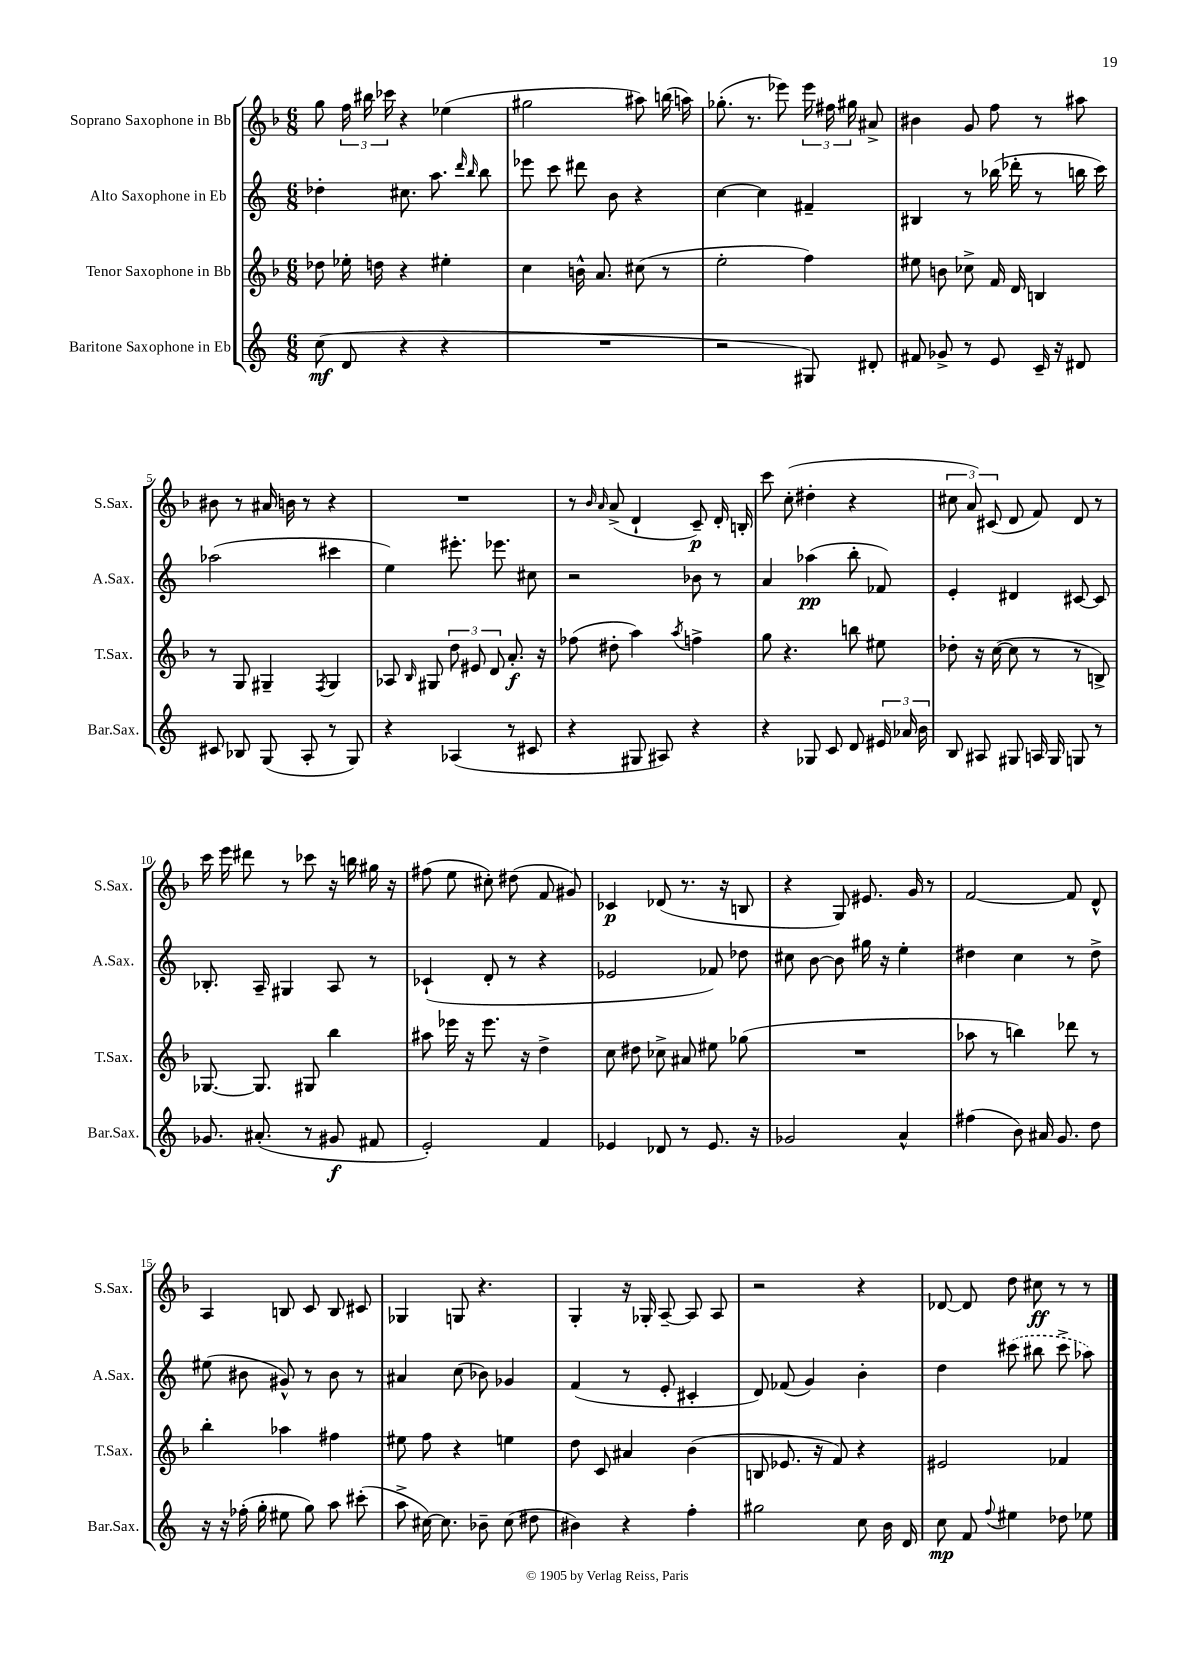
<<
\new StaffGroup <<
\new Staff = "s0" \with { instrumentName = "Soprano Saxophone in Bb" shortInstrumentName = "S.Sax." } {
    \clef treble \key f \major \numericTimeSignature \time 6/8
    \autoBeamOff g''8 \tuplet 3/2 { f''16 bis''16 ces'''16 } r4 ees''4( |
    gis''2 ais''8) b''16( a''16) |
    ges''8.-.( r8. ees'''8) \tuplet 3/2 { ees'''16 fis''16 gis''16 } ais'8-> |
    bis'4 g'8 f''8 r8 ais''8 |
    bis'8 r8 ais'16 b'16 r8 r4 |
    R2. |
    r8 \grace { bes'16 a'16 } a'8->( d'4-! c'8--\p) d'16-. b16-. |
    c'''8 c''8-.( dis''4-. r4 |
    \tuplet 3/2 { cis''8 a'8) cis'8( } d'8 f'8) d'8 r8 |
    c'''16 e'''16 dis'''8 r8 ces'''8 r16 b''16 gis''16 r16 |
    fis''8( e''8 cis''8-.) dis''8( f'8 gis'8) |
    ces'4\p des'8( r8. r16 b8 |
    r4 g8) eis'8. g'16 r8 |
    f'2~ f'8 d'8-^ |
    a4 b8 c'8 b8 cis'8 |
    ges4 g8 r4. |
    g4-. r16 ges16-. a8~-- a8 a8 |
    r2 r4 |
    des'8~ des'8 d''8 cis''8\ff r8 r8 \bar "|." |
}
\new Staff = "s1" \with { instrumentName = "Alto Saxophone in Eb" shortInstrumentName = "A.Sax." } {
    \clef treble \key c \major \numericTimeSignature \time 6/8
    \autoBeamOff des''4-. cis''8. a''8. \grace { d'''16 b''16 } b''8 |
    ees'''8 c'''8 dis'''8 b'8 r4 |
    c''4~ c''4 fis'4-- |
    bis4 r8 bes''16( des'''16-. r8 b''16 c'''16) |
    aes''2( cis'''4 |
    e''4) eis'''8.-. ees'''8. cis''8 |
    r2 bes'8 r8 |
    a'4 aes''4\pp( b''8-. fes'8) |
    e'4-. dis'4 cis'8~ cis'8 |
    bes8.-. a16-- gis4 a8 r8 |
    ces'4-!( d'8-. r8 r4 |
    ees'2 fes'8) des''8 |
    cis''8 b'8~ b'8 gis''16 r16 e''4-. |
    dis''4 c''4 r8 dis''8-> |
    eis''8( bis'8 gis'8-^) r8 bis'8 r8 |
    ais'4 c''8( bes'8) ges'4 |
    f'4( r8 e'8-. cis'4-. |
    d'8) fes'8( g'4) b'4-. |
    d''4 \once \slurDashed cis'''8( bis''8 cis'''8-> aes''8) \bar "|." |
}
\new Staff = "s2" \with { instrumentName = "Tenor Saxophone in Bb" shortInstrumentName = "T.Sax." } {
    \clef treble \key f \major \numericTimeSignature \time 6/8
    \autoBeamOff des''8 ees''16-. d''16 r4 eis''4-. |
    c''4 b'16-^ a'8. cis''8( r8 |
    e''2-. f''4) |
    eis''8 b'8 ces''8-> f'16 d'16 b4 |
    r8 g8 gis4-- \acciaccatura { f8 } gis4 |
    aes8 \grace { bes16 } gis8 \tuplet 3/2 { d''8 eis'8 d'8 } a'8.-.\f r16 |
    fes''8( dis''8-. a''4) \acciaccatura { a''8 } f''4-> |
    g''8 r4. b''8 eis''8 |
    des''8-. r16 c''16~( c''8 r8 r8 b8->) |
    ges8.~ ges8. gis8 bes''4 |
    ais''8 ees'''16 r16 ees'''8. r16 d''4-> |
    c''8 dis''8 ces''8-> ais'8 eis''8 ges''8( |
    R2. |
    aes''8 r8 b''4) des'''8 r8 |
    bes''4-. aes''4 fis''4 |
    eis''8 f''8 r4 e''4 |
    d''8 c'8 ais'4 bes'4( |
    b8 ees'8. r16 f'8) r4 |
    eis'2 fes'4 \bar "|." |
}
\new Staff = "s3" \with { instrumentName = "Baritone Saxophone in Eb" shortInstrumentName = "Bar.Sax." } {
    \clef treble \key c \major \numericTimeSignature \time 6/8
    \autoBeamOff c''8\mf( d'8 r4 r4 |
    R2. |
    r2 gis8) dis'8-. |
    fis'8 ges'8-> r8 e'8 c'16-- r16 dis'8 |
    cis'8 bes8 g8( a8-. r8 g8) |
    r4 aes4( r8 cis'8 |
    r4 gis8 ais8) r4 |
    r4 ges8 c'8 d'8 \tuplet 3/2 { eis'16 aes'16 b'16 } |
    b8 ais8 gis8 a16 gis16 g8 r8 |
    ges'8. ais'8.-.( r8 gis'8\f fis'8 |
    e'2-.) f'4 |
    ees'4 des'8 r8 ees'8. r16 |
    ges'2 a'4-^ |
    fis''4( b'8) ais'16 g'8. d''8 |
    r16 r16 fes''16-.( g''16-. eis''8 g''8) a''8 cis'''8-.( |
    a''8-> cis''16~) cis''8. bes'8-- cis''8( dis''8 |
    bis'4) r4 f''4-. |
    gis''2 c''8 b'16 d'16 |
    c''8\mp f'8 \appoggiatura { f''8 } eis''4 des''8 ees''8 \bar "|." |
}
>>
>>
